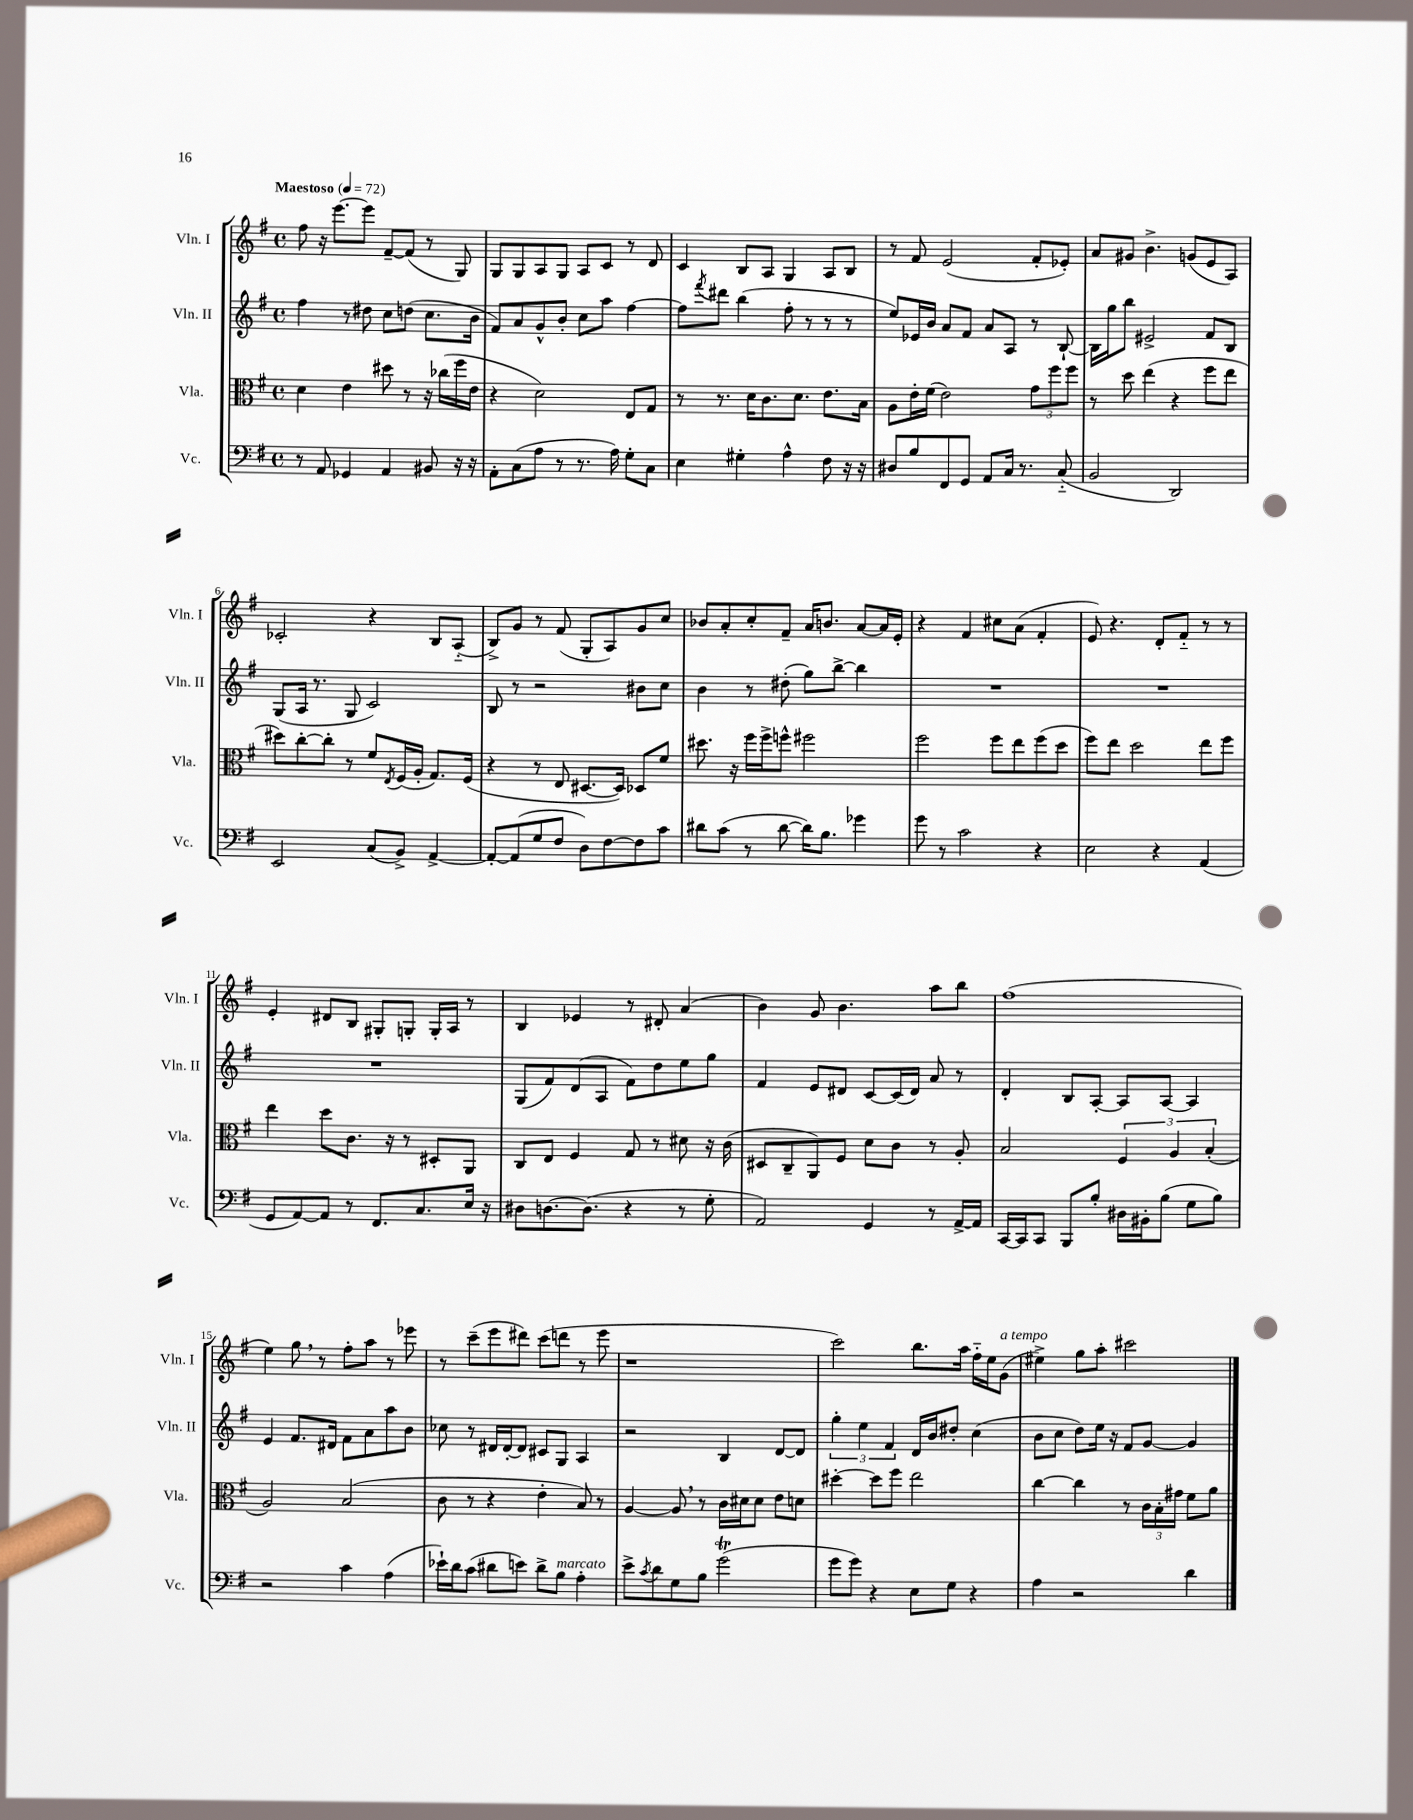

**kern	**kern	**kern	**kern
*staff4	*staff3	*staff2	*staff1
*clefF4	*clefC3	*clefG2	*clefG2
*k[f#]	*k[f#]	*k[f#]	*k[f#]
*M4/4	*M4/4	*M4/4	*M4/4
*met(c)	*met(c)	*met(c)	*met(c)
*MM72	*MM72	*MM72	*MM72
8r	4d	4ff#	8ff#
8AA	.	.	16r
.	.	.	[8.eee
4GG-	4e	8r	.
.	.	8dd#	8eee]
4AA	8dd#	8cc	[8f#~
.	8r	(8dd	(8f#]
8BB#	16r	8.cc	8r
.	(16cc-	.	.
16r	16ff#	.	8G)
16r	16e	16b	.
=	=	=	=
8AA'	4r	8f#)	8G
(8C	.	8a	8G
8A	2d)	8g^^	8A
8r	.	8b'	8G
8.r	.	8cc	8A
.	.	8aa	8c
16A)	.	.	.
8G'	8E	[4ff#	8r
8C	8G	.	8d
=	=	=	=
4E	8r	8ff#]	4c
.	.	8qfff#	.
.	8.r	8ddd#	.
4G#'	.	(4bb	8B
.	16d	.	.
.	8.c	.	8A
4A^^	.	8ff#'	4G
.	8.d	.	.
.	.	8r	.
8F#	8.e	8r	8A
16r	.	8r	8B
16r	16B	.	.
=	=	=	=
8D#	8A	8ee)	8r
8B	16e'	16e-	8f#
.	(16f#	16b	.
8FF#	2e)	8a	(2e
8GG	.	8f#	.
8AA	.	8a	.
16C	.	8A	.
8.r	.	.	.
.	12g	8r	8f#'
.	12ff#	.	.
(8C'~	.	[8B`	8e-')
.	12ff#	.	.
=	=	=	=
2BB	8r	16B]	8a
.	.	16gg	.
.	8dd	8bb	8g#
.	(4ee	2e#^	4.b^
2DD)	4r	.	.
.	.	.	(8g
.	8ff#	8f#	8e
.	8ee	8B	8A)
=	=	=	=
2EE	8dd#)	(8G	2c-'
.	[8cc'	16A	.
.	.	8.r	.
.	8cc']	.	.
.	8r	8G	.
(8C	8f#	2c)	4r
.	8qE	.	.
8BB^)	(16F#	.	.
.	16A'	.	.
[4AA^	8.G)	.	8B
.	.	.	(8A'~
.	(16F#	.	.
=	=	=	=
8AA'_	4r	8B	8B^)
(8AA]	.	8r	8g
8G	8r	2r	8r
8F#	8E	.	(8f#
8D)	[8.D#	.	8G'
[8F#	.	.	8A)
.	16D#])	.	.
8F#]	8D-	8b#	8g
8c	8f#	8cc	8cc
=	=	=	=
8d#	8.dd#	4b	8b-
(8c	.	.	8a'
.	16r	.	.
8r	16ff#	8r	8cc'
.	16ff#^	.	.
[8d#	8ff^^	(8dd#'	8f#~
16d#])	2ff#	8gg)	16a
8.B	.	.	8.b
.	.	[8bb^	.
4g-	.	4bb]	[8a
.	.	.	16a]
.	.	.	16e'
=	=	=	=
8g	2ff#	1r	4r
8r	.	.	.
2c	.	.	4f#
.	8ff#	.	8cc#
.	8ee	.	(8a
4r	(8ff#	.	4f#'
.	8dd	.	.
=	=	=	=
2E	8ff#)	1r	8e)
.	8ee	.	4.r
.	2dd	.	.
4r	.	.	8d'
.	.	.	8f#'~
(4AA	8ee	.	8r
.	8ff#	.	8r
=	=	=	=
8GG	4ee	1r	4e'
[8AA)	.	.	.
8AA]	8dd	.	8d#
8r	8.c	.	8B
8.FF#	.	.	8G#'
.	16r	.	.
.	8r	.	8G'
8.C	.	.	.
.	8D#'	.	16G'
.	.	.	16A
16E	8AA	.	8r
16r	.	.	.
=	=	=	=
8D#	8C	(8G	4B
[8.D	8E	8f#)	.
.	4F#	(8d	4e-
(8.D]	.	.	.
.	.	8A	.
4r	8G	8f#)	8r
.	8r	8dd	8d#'
8r	8d#	8ee	(4a
8G'	16r	8gg	.
.	(16c	.	.
=	=	=	=
2AA)	8D#	4f#	4b)
.	8C~	.	.
.	8AA)	8e	8g
.	8F#	8d#	4.b
4GG	8d	[8c	.
.	8c	(16c]	.
.	.	16d#)	.
8r	8r	8a	8aa
[16AA^	8A'	8r	8bb
16AA]	.	.	.
=	=	=	=
[16CC	2B	4d'	(1ff#
16CC]	.	.	.
8CC	.	.	.
8BBB	.	8B	.
8B'	.	[8A'	.
16D#	6F#	8A]	.
16BB#'	.	.	.
(8B	.	[8A	.
.	6A	.	.
8G	.	4A]	.
.	(6B'	.	.
8B)	.	.	.
=	=	=	=
2r	2A)	4e	4ee)
.	.	8.f#	8gg
.	.	.	8r
.	.	16d#	.
4c	(2B	8f#	8ff#'
.	.	8a	8aa
(4A	.	8aa	8r
.	.	8b	8eee-
=	=	=	=
16e-`)	8c	8cc-	8r
16d	.	.	.
(8c	8r	8r	(8ccc~
8d#	4r	16d#	8eee
.	.	[16d#'	.
8e)	.	8d#]	8ddd#)
8d#^	4e'	8c#	(8ccc
8B	.	8G	8ddd
4A'	8B)	4A	8r
.	8r	.	8eee
=	=	=	=
8e^	[4A	2r	1r
8qc	.	.	.
8d	.	.	.
8G	8A]	.	.
8B	8r	.	.
(2g	16c	4B	.
.	16d#	.	.
.	8d#	.	.
.	8e	[8d	.
.	8d	8d]	.
=	=	=	=
8g	[4dd#'	6gg'	2ccc)
8g)	.	.	.
.	.	6ee	.
4r	8dd#]	.	.
.	.	6f#	.
.	8ff#	.	.
8E	2ee	16d	8.bb
.	.	16b	.
8G	.	8dd#'	.
.	.	.	16aa
4r	.	(4cc	16ff#'~
.	.	.	16ee
.	.	.	(8g
=	=	=	=
4A	[4cc	8b	4ee#^)
.	.	8cc	.
2r	4cc]	8dd)	8gg
.	.	16ee	8aa'
.	.	16r	.
.	8r	8f#	2ccc#
.	24c	[8g	.
.	24B'	.	.
.	24g#	.	.
4d	8f#	4g]	.
.	8a	.	.
==	==	==	==
*-	*-	*-	*-
